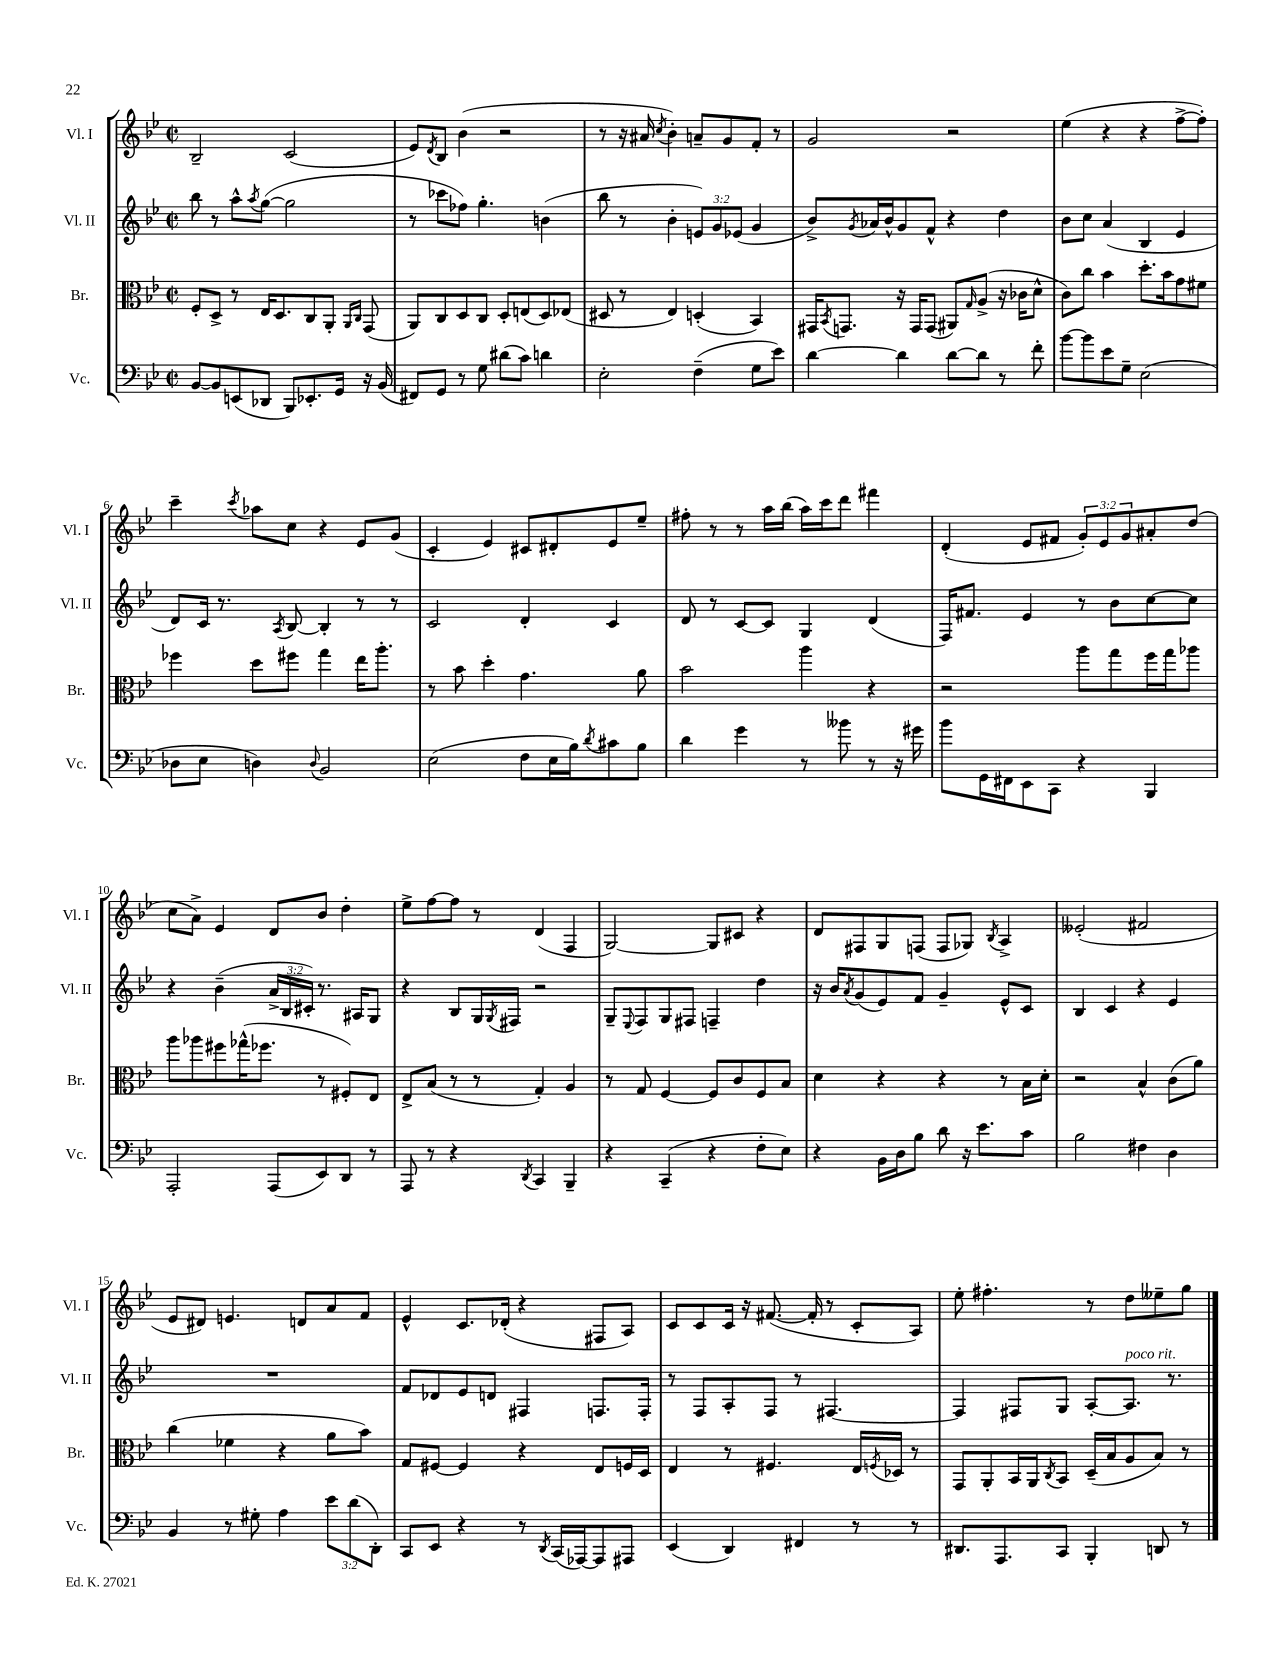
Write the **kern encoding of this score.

**kern	**kern	**kern	**kern
*part4	*part3	*part2	*part1
*staff4	*staff3	*staff2	*staff1
*I"Vc.	*I"Br.	*I"Vl. II	*I"Vl. I
*I'Vc.	*I'Br.	*I'Vl. II	*I'Vl. I
*clefF4	*clefC3	*clefG2	*clefG2
*k[b-e-]	*k[b-e-]	*k[b-e-]	*k[b-e-]
*M2/2	*M2/2	*M2/2	*M2/2
*met(c|)	*met(c|)	*met(c|)	*met(c|)
=1	=1	=1	=1
[8BB-/L	8F'/L	8bb-\	2B-~/
8BB-/]	8D^/J	8r	.
(8EEn/	8r	8aa^^\L	.
.	.	8qaa/	.
8DD-X/J	16E-/KL	([8gg\J	.
.	8.D/	.	.
8BBB-/L)	.	2gg\]	(2c/
8.EE-X'/	8C/	.	.
.	8AA'/J	.	.
16GG/Jk	.	.	.
.	16qqAA/LL	.	.
.	16qqC/JJ	.	.
16r	(8GG/	.	.
(16BB-/	.	.	.
=2	=2	=2	=2
8FF#X/L)	8AA/L)	8r	8e-/L)
.	.	.	8qd/
8GG/J	8C/	8ccc-X\L	8B-/J
8r	8D/	8ff-X\J)	(4b-\
8G\	8C/J	4.gg'\	.
(8d#X\L	8D'/L	.	2r
8c\J)	(8En/	.	.
4dn\	8D/)	(4bn\	.
.	(8E-X/J	.	.
=3	=3	=3	=3
2E-'\	8D#X/	8bb-\	8r
.	8r	8r	16r
.	.	.	16a#X/
.	.	.	8qcc/
.	4E-/)	4b-'\	4b-'\)
(4F~\	(4Dn'/	12en/L)	8an~/L
.	.	12g/	.
.	.	.	8g/
.	.	(12e-X/J	.
8G\L	4BB-/)	4g/	8f'/J
8e-\J)	.	.	8r
=4	=4	=4	=4
[4d\	16GG#X/KL	8b-^/L)	2g/
.	8qBB-/	.	.
.	8.GGn/J	.	.
.	.	8qg/	.
.	.	16a-X/L	.
.	.	16b-^^/J	.
4d\]	16r	8g/	.
.	16GG/KL	.	.
.	(8GG/J	8f^^/J	.
[8d\L	8AA#X/L)	4r	2r
.	16qqG/	.	.
8d\J]	(8A^/J	.	.
8r	16r	4dd\	.
.	16c-X\KL	.	.
8f'\	8d^^\J	.	.
=5	=5	=5	=5
[8b-\L	8c\L)	8b-\L	(4ee-\
8b-\]	8cc\J	8cc\J	.
8e-\	4b-\	(4a/	4r
8G~\J	.	.	.
(2E-\	8.dd'\L	4B-/	4r
.	16b-\k	.	.
.	8g\	4e-/	[8ff^\L
.	8f#X\J	.	8ff'\J])
!!LO:LB:g=z
=6	=6	=6	=6
8D-X\L	4ff-X\	8d/L)	4ccc~\
8E-\J	.	16c/Jk	.
.	.	8.r	.
.	.	.	8qccc/
4Dn\)	8dd\L	.	8aa-X\L
.	.	8qA/	.
.	8ff#X\J	[8B-/	8cc\J
8qqD/	.	.	.
2BB-/	4gg\	4B-'/]	4r
.	16ee-\KL	8r	8e-/L
.	8.aa'\J	.	.
.	.	8r	(8g/J
=7	=7	=7	=7
(2E-\	8r	2c/	4c'/
.	8b-\	.	.
.	4dd'\	.	4e-/)
8F\L	4.g\	4d'/	8c#X/L
16E-\L	.	.	8d#X'/
16B-\J)	.	.	.
8qd/	.	.	.
8c#X\	.	4c/	8e-/
8B-\J	8a\	.	8ee-~/J
=8	=8	=8	=8
4d\	2b-\	8d/	8ff#X'\
.	.	8r	8r
4g\	.	[8c/L	8r
.	.	8c/J]	16aa\LL
.	.	.	(16bb-\JJ
8r	4aa\	4G/	16aa\LL)
.	.	.	16ccc\J
8b--X\	.	.	8ddd\J
8r	4r	(4d/	4fff#X\
16r	.	.	.
16g#X\	.	.	.
=9	=9	=9	=9
8b-\L	2r	16F/KL)	(4d'/
.	.	8.f#X/J	.
16GG\L	.	.	.
16FF#X\J	.	.	.
8EE-\	.	4e-/	8e-/L
8CC\J	.	.	8f#X/J
4r	8aa\L	8r	12g'/L)
.	.	.	12e-/
.	8gg\	8b-\L	.
.	.	.	12g/
4BBB-/	16ff\L	[8cc\	8a#X'/
.	16gg\J	.	.
.	8aa-X\J	8cc\J]	(8dd/J
!!LO:LB:g=z
=10	=10	=10	=10
2AAA'/	8aa\L	4r	8cc\L
.	8aa-X\	.	8a^\J)
.	8ff#X\	(4b-~\	4e-/
.	(16gg-X^^\K	.	.
.	8.ff-X\J	.	.
(8AAA/L	.	24a^/LL	8d/L
.	.	24B-/	.
.	.	24c#X'/JJ)	.
8EE-/)	8r	8.r	8b-/J
8DD/J	8F#X'/L)	.	4dd'\
.	.	16A#X/KL	.
8r	8E-/J	8G/J	.
=11	=11	=11	=11
8AAA/	8E-^/L	4r	8ee-^\L
8r	(8B-/J	.	[8ff\
4r	8r	8B-/L	8ff\J]
.	8r	16G/L	8r
.	.	8qG/	.
.	.	16F#X/JJ	.
8qDD/	.	.	.
4CC/	4G'/)	2r	(4d/
4BBB-~/	4A/	.	4F/
=12	=12	=12	=12
4r	8r	8G~/L	[2G/)
.	.	8qqE-/	.
.	8G/	8F/	.
(4CC~/	[4F/	8G/	.
.	.	8F#X/J	.
4r	8F/L]	4Fn~/	8G/L]
.	8c/	.	8c#X/J
8F'\L	8F/	4dd\	4r
8E-\J)	8B-/J	.	.
=13	=13	=13	=13
4r	4d\	16r	8d/L
.	.	16b-/KL	.
.	.	8qa/	.
.	.	(8g/	8F#X/
16BB-\LL	4r	8e-/)	8G/
16D\J	.	.	.
8B-\J	.	8f/J	(8Fn/J
8d\	4r	4g~/	8F/L
16r	.	.	8G-X/J)
8.e-\L	.	.	.
.	.	.	8qB-/
.	8r	8e-^^/L	4A^/
8c\J	16B-\LL	8c/J	.
.	16d'\JJ	.	.
=14	=14	=14	=14
2B-\	2r	4B-/	(2e--X'/
.	.	4c/	.
4F#X\	4B-^^/	4r	2f#X/
4D\	(8c\L	4e-/	.
.	8a\J)	.	.
!!LO:LB:g=z
=15	=15	=15	=15
4BB-/	(4cc\	1r	8e-/L
.	.	.	8d#X/J)
8r	4f-X\	.	4.en/
8G#X'\	.	.	.
4A\	4r	.	.
.	.	.	8dn/L
12e-\L	8a\L	.	8a/
(12d\	.	.	.
.	8b-\J)	.	8f/J
12DD'\J)	.	.	.
=16	=16	=16	=16
8CC/L	8G/L	8f/L	4e-^^/
8EE-/J	[8F#X/J	8d-X/	.
4r	4F#/]	8e-/	8.c/L
.	.	8dn/J	.
.	.	.	(16d-X'/Jk
8r	4r	4F#X/	4r
8qDD/	.	.	.
(16CC/LL	.	.	.
[16AAA-X/J)	.	.	.
8AAA-/]	8E-/L	8.Fn/L	8F#X/L
8AAA#X/J	16Fn/L	.	8A/J)
.	16D/JJ	16F'/Jk	.
=17	=17	=17	=17
(4EE-/	4E-/	8r	8c/L
.	.	8F/L	8c/
4DD/)	8r	8A'/	16c/Jk
.	.	.	16r
.	4.F#X/	8F/J	([8.f#X/
4FF#X/	.	8r	.
.	.	.	16f#'/]
.	.	[4.F#X/	8r
8r	16E-/LL	.	8c'/L
.	8qFn/	.	.
.	16D-X/JJ	.	.
8r	8r	.	8A/J)
=18	=18	=18	=18
8.DD#X/L	8GG/L	4F#/]	8ee-'\
.	8AA'/	.	4.ff#X'\
8.AAA/	.	.	.
.	16BB-/L	8F#X/L	.
.	16AA/J	.	.
.	8qC/	.	.
8CC/J	8BB-/J	8G/J	.
4BBB-'/	(16D~/LL	[8A'/L	8r
.	16B-/J	.	.
!	!	!LO:TX:a:i:t=poco rit.	!
.	8A/	8.A/J]	8dd\L
8DDn/	8B-/J)	.	8ee--X~\
.	.	8.r	.
8r	8r	.	8gg\J
==	==	==	==
*-	*-	*-	*-
